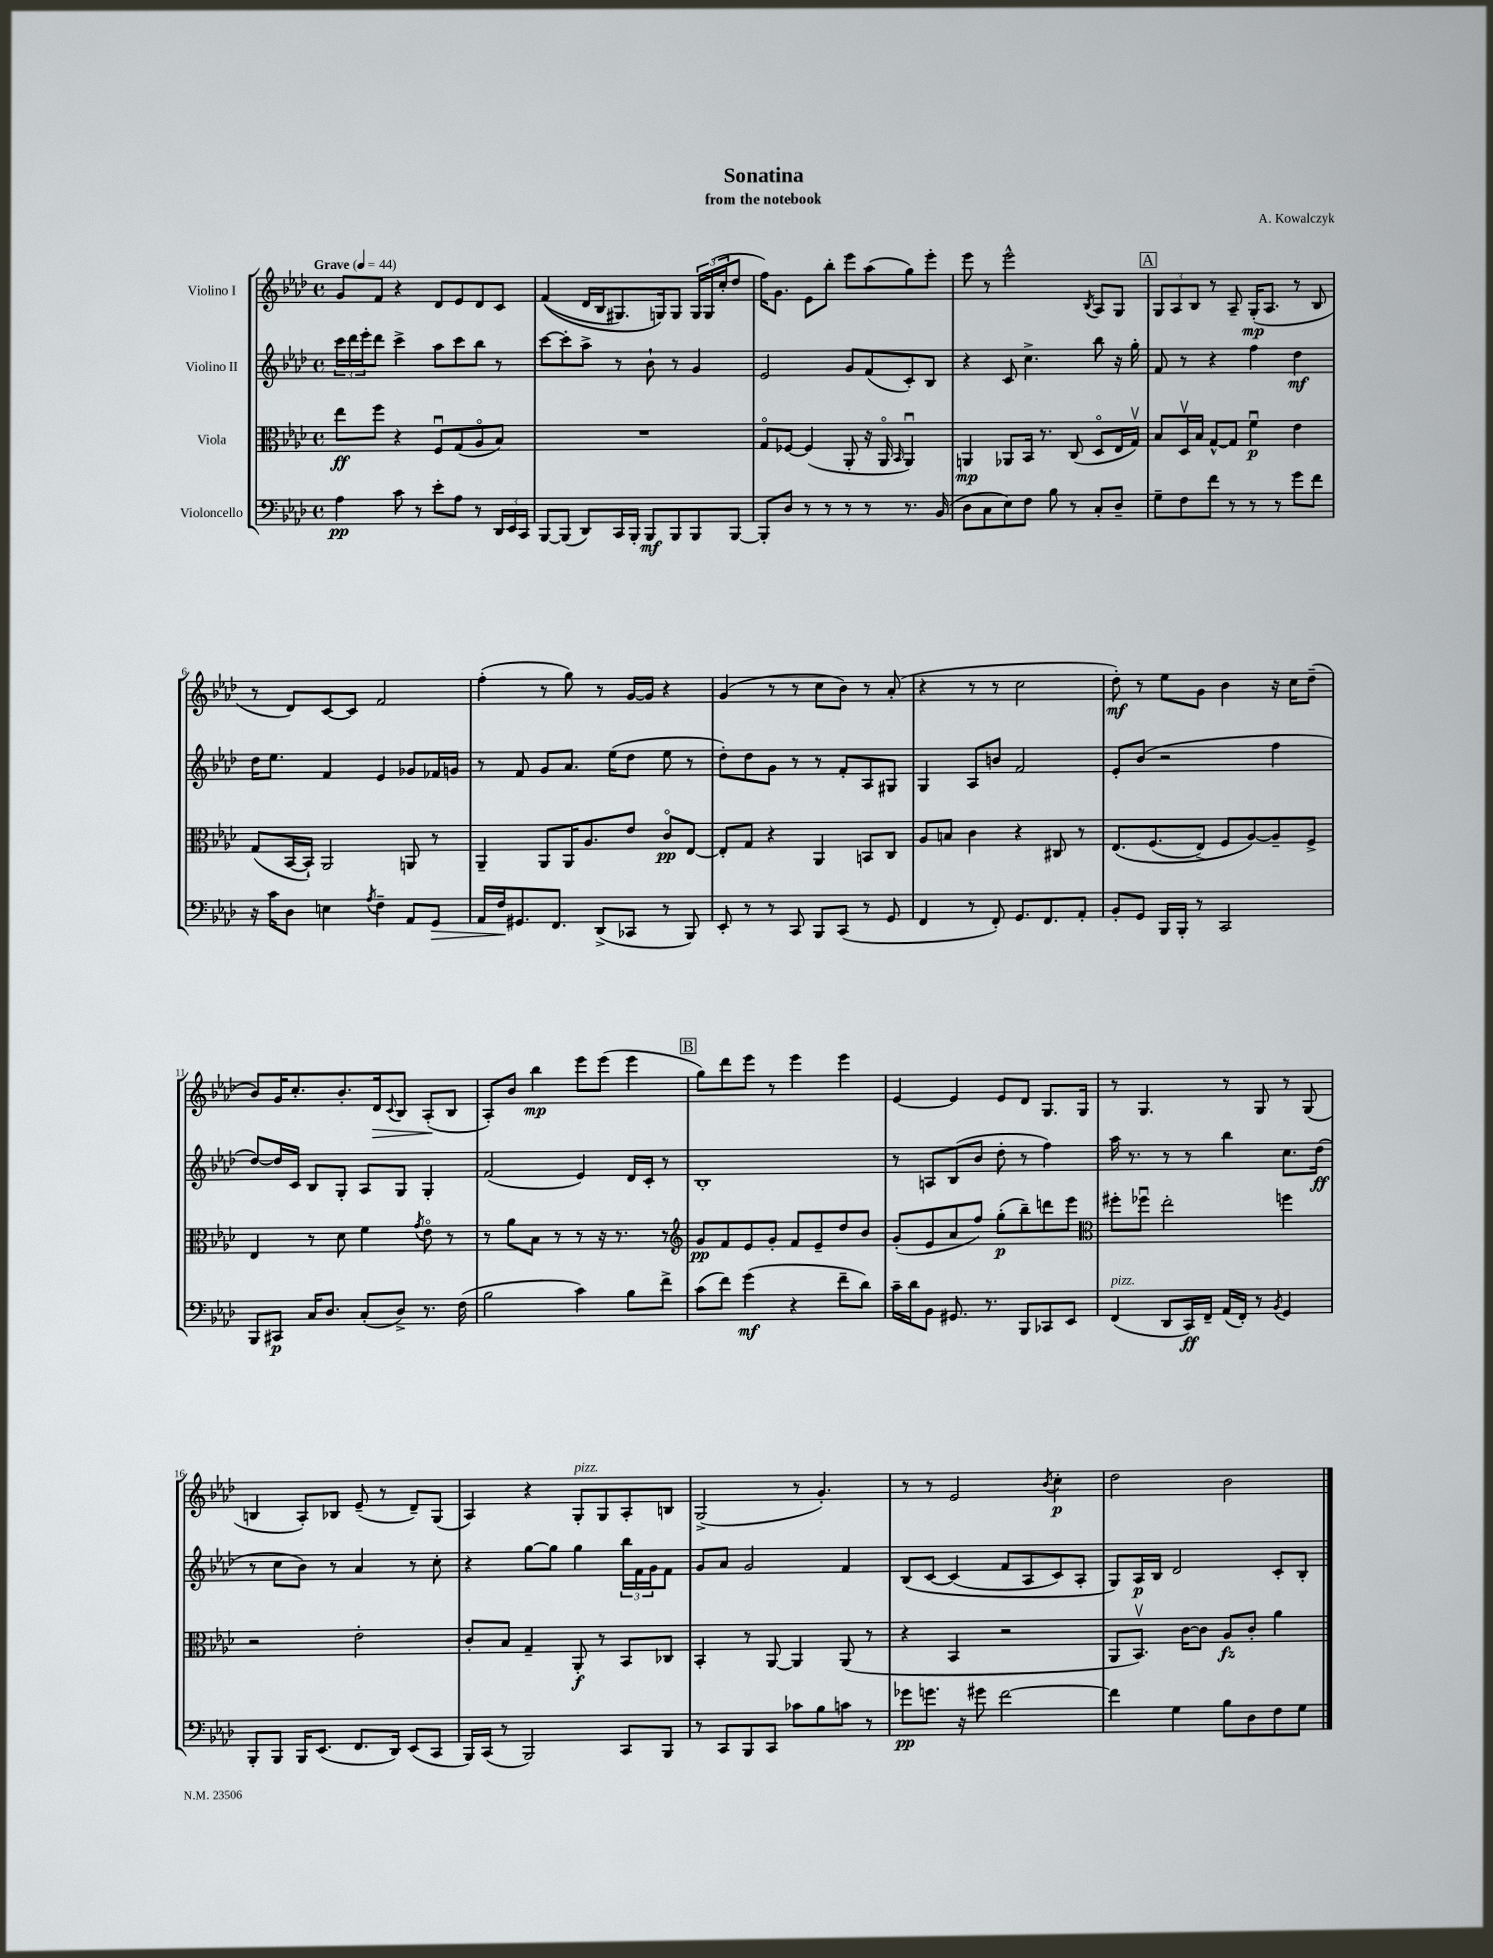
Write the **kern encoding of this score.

**kern	**kern	**kern	**kern
*staff4	*staff3	*staff2	*staff1
*clefF4	*clefC3	*clefG2	*clefG2
*k[b-e-a-d-]	*k[b-e-a-d-]	*k[b-e-a-d-]	*k[b-e-a-d-]
*M4/4	*M4/4	*M4/4	*M4/4
*met(c)	*met(c)	*met(c)	*met(c)
*MM44	*MM44	*MM44	*MM44
4A-	8ee-	24ccc	8g
.	.	24ddd-	.
.	.	24eee-'	.
.	8ff	8ddd-	8f
8c	4r	4ccc^	4r
8r	.	.	.
8e-'	8Fu	8aa-	8d-
8A-	(8G	8ccc	8e-
8r	8A-o	8bb-	8d-
24DD-	8B-)	8r	8c
24EE-	.	.	.
24CC	.	.	.
=	=	=	=
[8BBB-	1r	[8ccc	&((4f
(8BBB-]	.	8ccc']	.
8DD-)	.	8aa-^	16d-
.	.	.	16B-
16CC	.	8r	8.G#)
16BBB-'	.	.	.
8BBB-	.	8b-`	.
.	.	.	16G&)
8BBB-	.	8r	8G
8BBB-	.	4g	24G
.	.	.	(24G
.	.	.	24cc'
[8BBB-	.	.	8dd-
=	=	=	=
8BBB-']	8Go	2e-	16ff)
.	.	.	8.g
8D-	[8F-	.	.
8r	(4F-]	.	8e-
8r	.	.	8bb-'
8r	8AA-'	8g	8eee-
8r	16r	(8f	(8aa-
.	16AA-o	.	.
.	16qqBB-	.	.
8.r	4AA-u)	8c')	8gg)
.	.	8B-	8eee-'
(16BB-	.	.	.
=	=	=	=
8D-	4AA	4r	8eee-
8C	.	.	8r
8E-)	8AA-	8c	2eee-^^
8F	16BB-	4.cc^	.
.	8.r	.	.
8B-	.	.	.
8r	(8C	.	.
.	.	.	8qB-
8C'	8D-o	8bb-	8A-
8D-~	16E-	16r	8G
.	16Gv)	16gg'	.
=	=	=	=
8G~	8B-	8f	12G
.	.	.	12A-
8F	16D-v	8r	.
.	.	.	12B-
.	16B-	.	.
8f	[8G^^	4r	8r
8r	8G]	.	8A-~
8r	4fu	4ff	(16G'
.	.	.	8.A-
8r	.	.	.
8g	4e-	4dd-	8r
8f	.	.	8B-
=	=	=	=
16r	(8G	16dd-	8r
16c	.	8.ee-	.
8D-	[16BB-	.	8d-)
.	16BB-`])	.	.
4E	2AA-	4f	[8c
.	.	.	8c]
8qA-	.	.	.
4F~	.	4e-	2f
8AA-	8AA	8g-	.
8GG	8r	16f-	.
.	.	16g	.
=	=	=	=
16AA-	4AA-~	8r	(4ff'
16F	.	.	.
8.GG#	.	8f	.
.	8AA-	8g	8r
8.FF	.	.	.
.	16AA-	8.a-	8gg)
.	8.A-	.	.
(8DD-^	.	.	8r
.	.	(16ee-	.
8CC-	8e-	8dd-	[16g
.	.	.	16g]
8r	8co	8ee-	4r
8BBB-)	[8E-	8r	.
=	=	=	=
8EE-'	8E-']	8dd-')	(4g
8r	8G	8dd-	.
8r	4r	8g	8r
8CC	.	8r	8r
8BBB-	4AA-	8r	8cc
(8CC	.	8f'	8b-)
8r	8BB	8A-	8r
8GG	8C	8G#	(8a-'
=	=	=	=
4FF	8A-	4G	4r
.	8B	.	.
8r	4c	8A-	8r
8FF')	.	8b	8r
8.GG	4r	2f	2cc
8.FF	.	.	.
.	8C#	.	.
8AA-'	8r	.	.
=	=	=	=
8BB-'	&(8.E-	8e-'	8dd-')
8GG	.	(8b-	8r
.	(8.F	.	.
16BBB-	.	2r	8ee-
16BBB-'	.	.	.
8r	8E-^)	.	8g
2CC	8F	.	4b-
.	[8A-&)	.	.
.	8A-~]	4ff	16r
.	.	.	16cc
.	8F^	.	(8dd-~
=	=	=	=
8BBB-	4E-	[8dd-)	8b-)
8CC#	.	16dd-]	16g
.	.	16c	8.cc'
16C	8r	8B-	.
8.D-	.	.	.
.	8d-	8G'	8.b-'
(8C'	4f	8A-	.
.	.	.	16d-
.	.	.	8qqc
8D-^)	.	8G	8B-
.	8qg	.	.
8.r	8e-o	4G'	(8A-'
.	8r	.	8B-
(16F	.	.	.
=	=	=	=
2B-	8r	(2f	8A-')
.	8a-	.	8b-
.	8B-	.	4bb-
.	8r	.	.
4c)	8r	4e-)	8eee-
.	16r	.	(8eee-
.	8.r	.	.
8B-	.	16d-	4eee-
.	.	16c'	.
8f^	8r	8r	.
=	=	=	=
*	*clefG2	*	*
(8c	8g	1B-'	8gg)
8f)	8f	.	8ddd-
(4g	8e-	.	8eee-
.	8g'	.	8r
4r	8f	.	4eee-
.	8e-~	.	.
8f~	8dd-	.	4eee-
8d-)	8b-	.	.
=	=	=	=
16c~	(8g'	8r	[4e-
16d-	.	.	.
8BB-	8e-	8A	.
8.GG#	8a-	(8B-	4e-]
.	8ff)	8b-	.
8.r	.	.	.
.	(8gg'	8dd-'	8e-
8BBB-	8bb-~)	8r	8d-
8CC-	8ddd	4ff)	8.G
8EE-	8eee-	.	.
.	.	.	16G
=	=	=	=
*	*clefC3	*	*
(4FF	8ff#'	16aa-	8r
.	.	8.r	.
.	8ff-u	.	4.G
8DD-	2ee-'	8r	.
16CC)	.	8r	.
16FF~	.	.	.
(16AA-	.	4bb-	8r
16FF')	.	.	.
8r	.	.	8G
8qBB-	.	.	.
4GG	4ff	8.cc	8r
.	.	.	(8G
.	.	(16dd-	.
=	=	=	=
8BBB-'	2r	8r	4B
8BBB-	.	8cc	.
16BBB-	.	8b-)	8A-')
(8.EE-	.	.	.
.	.	8r	8B-
8.FF	2e-'	4a-	(8e-~
.	.	.	8r
16DD-)	.	.	.
(8EE-	.	8r	8d-~)
8CC	.	8cc'	(8G
=	=	=	=
16BBB-)	8c'	4r	4A-)
(16CC	.	.	.
8r	8B-	.	.
2BBB-)	4G~	[8gg	4r
.	.	8gg]	.
.	8AA-'	4gg	8G'
.	8r	.	8G
8CC	8BB-	24bb-	8A-'
.	.	24f	.
.	.	24g	.
8BBB-	8C-	8f	8B
=	=	=	=
8r	4BB-'	8g	(2G^
8CC	.	8a-	.
8BBB-	8r	2g	.
8CC	[8AA-	.	.
8c-	4AA-]	.	8r
8B-	.	.	4.g')
8c	(8AA-	4f	.
8r	8r	.	.
=	=	=	=
8g-	4r	&(8B-	8r
8.g	.	[8c	8r
.	4BB-	(4c]	2e-
16r	.	.	.
8g#	.	.	.
[2f	2r	8f	.
.	.	8A-	.
.	.	.	8qb-
.	.	8c)	4cc'
.	.	8A-'	.
=	=	=	=
4f]	8AA-	8G&)	2dd-
.	8.BB-v)	16A-	.
.	.	16B-	.
4G	.	2d-	.
.	[16c	.	.
.	8c]	.	.
8B-	8A-	.	2b-
8D-	8c'	.	.
8F	4a-	8c'	.
8G	.	8B-'	.
==	==	==	==
*-	*-	*-	*-
